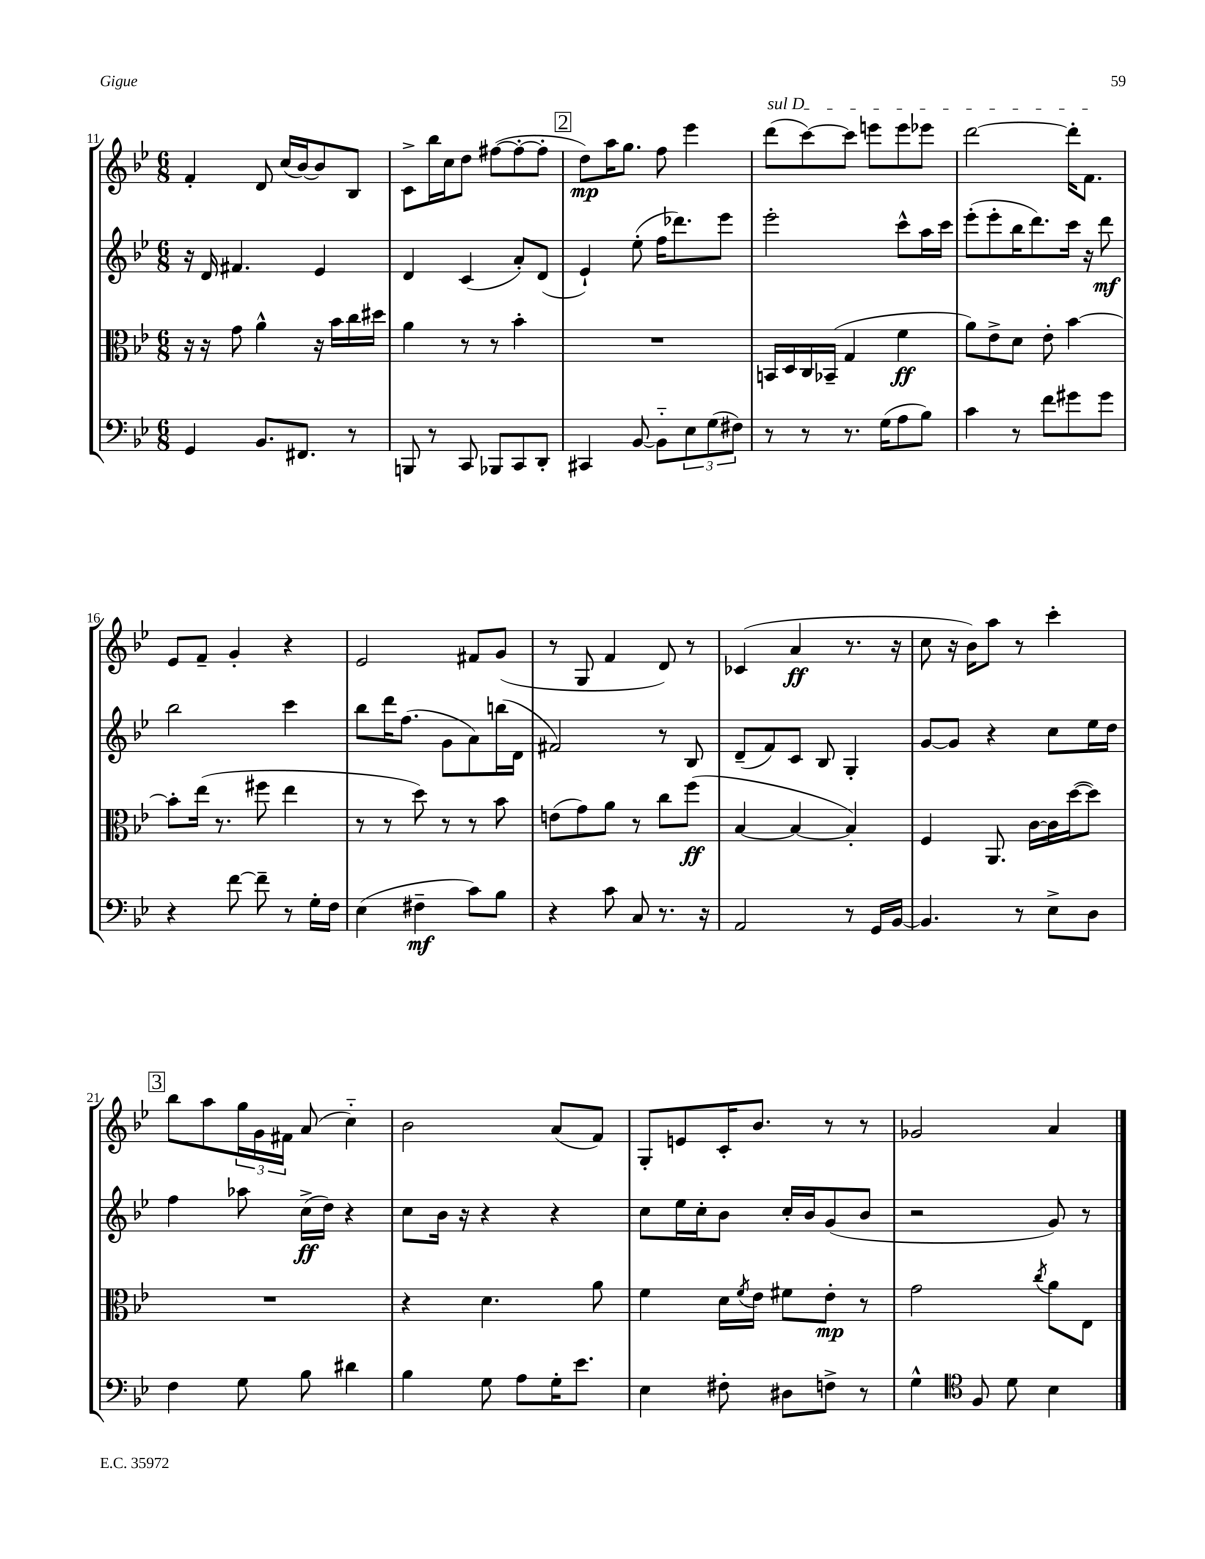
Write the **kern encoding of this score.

**kern	**kern	**kern	**kern
*staff4	*staff3	*staff2	*staff1
*clefF4	*clefC3	*clefG2	*clefG2
*k[b-e-]	*k[b-e-]	*k[b-e-]	*k[b-e-]
*M6/8	*M6/8	*M6/8	*M6/8
4GG	16r	16r	4f'
.	16r	16d	.
.	8g	4.f#	.
8.BB-	4a^^	.	8d
.	.	.	(16cc
8.FF#	.	.	[16b-)
.	16r	4e-	8b-]
.	16b-	.	.
8r	16cc	.	8B-
.	16dd#	.	.
=	=	=	=
8BBB	4a	4d	8c^
8r	.	.	16bb-
.	.	.	16cc
8CC	8r	(4c	8dd
8BBB-	8r	.	([8ff#
8CC	4b-'	8a')	8ff#'_
8DD'	.	(8d	8ff#']
=	=	=	=
4CC#	2.r	4e-`)	8dd)
.	.	.	16aa
.	.	.	8.gg
[8BB-	.	(8ee-'	.
8BB-'~]	.	16ff	8ff
.	.	8.ddd-)	.
12E-	.	.	4eee-
(12G	.	.	.
.	.	8eee-	.
12F#)	.	.	.
=	=	=	=
8r	16BB	2eee-'	(8ddd
.	16D	.	.
8r	16C	.	[8ccc)
.	(16BB-~	.	.
8.r	4G	.	8ccc]
.	.	.	8eee
(16G	.	.	.
8A	4f	8ccc^^	8eee
8B-)	.	16aa	8eee-
.	.	16ccc	.
=	=	=	=
4c	8a)	(8eee-'	[2ddd
.	8e-^	8eee-'	.
8r	8d	16bb-	.
.	.	8.ddd)	.
8f	8e-'	.	.
8g#	[4b-	16ccc	16ddd']
.	.	16r	8.f
8g#	.	8ddd	.
=	=	=	=
4r	8b-']	2bb-	8e-
.	(16ee-	.	8f~
.	8.r	.	.
[8f	.	.	4g'
8f~]	8ff#	.	.
8r	4ee-	4ccc	4r
16G'	.	.	.
16F	.	.	.
=	=	=	=
(4E-	8r	8bb-	2e-
.	8r	16ddd	.
.	.	(8.ff	.
4F#~	8dd)	.	.
.	8r	8g	.
8c)	8r	8a)	8f#
8B-	8b-	(16bb	(8g
.	.	16d	.
=	=	=	=
4r	(8e	2f#)	8r
.	8g)	.	8G
8c	8a	.	4f
8C	8r	.	.
8.r	8cc	8r	8d)
.	(8ff	8B-	8r
16r	.	.	.
=	=	=	=
2AA	[4B-	(8d~	(4c-
.	.	8f)	.
.	4B-_	8c	4a
.	.	8B-	.
8r	4B-'])	4G'	8.r
16GG	.	.	.
[16BB-	.	.	16r
=	=	=	=
4.BB-]	4F	[8g	8cc
.	.	8g]	16r
.	.	.	16b-)
.	8.AA	4r	8aa
8r	.	.	8r
.	[16c	.	.
8E-^	16c]	8cc	4ccc'
.	([16dd	.	.
8D	8dd])	16ee-	.
.	.	16dd	.
=	=	=	=
4F	2.r	4ff	8bb-
.	.	.	8aa
8G	.	8aa-	24gg
.	.	.	24g
.	.	.	24f#
8B-	.	(16cc^	(8a
.	.	16dd)	.
4d#	.	4r	4cc'~)
=	=	=	=
4B-	4r	8cc	2b-
.	.	16b-	.
.	.	16r	.
8G	4.d	4r	.
8A	.	.	.
16G'	.	4r	(8a
8.e-	.	.	.
.	8a	.	8f)
=	=	=	=
4E-	4f	8cc	8G'
.	.	16ee-	8e
.	.	16cc'	.
8F#'	16d	8b-	16c'
.	8qf	.	.
.	16e-	.	8.b-
8D#	8f#	16cc'	.
.	.	16b-	.
8F^	8e-'	(8g	8r
8r	8r	8b-	8r
=	=	=	=
4G^^	2g	2r	2g-
*clefC4	*	*	*
8F	.	.	.
8d	.	.	.
.	8qcc	.	.
4B-	8a	8g)	4a
.	8E-	8r	.
==	==	==	==
*-	*-	*-	*-
